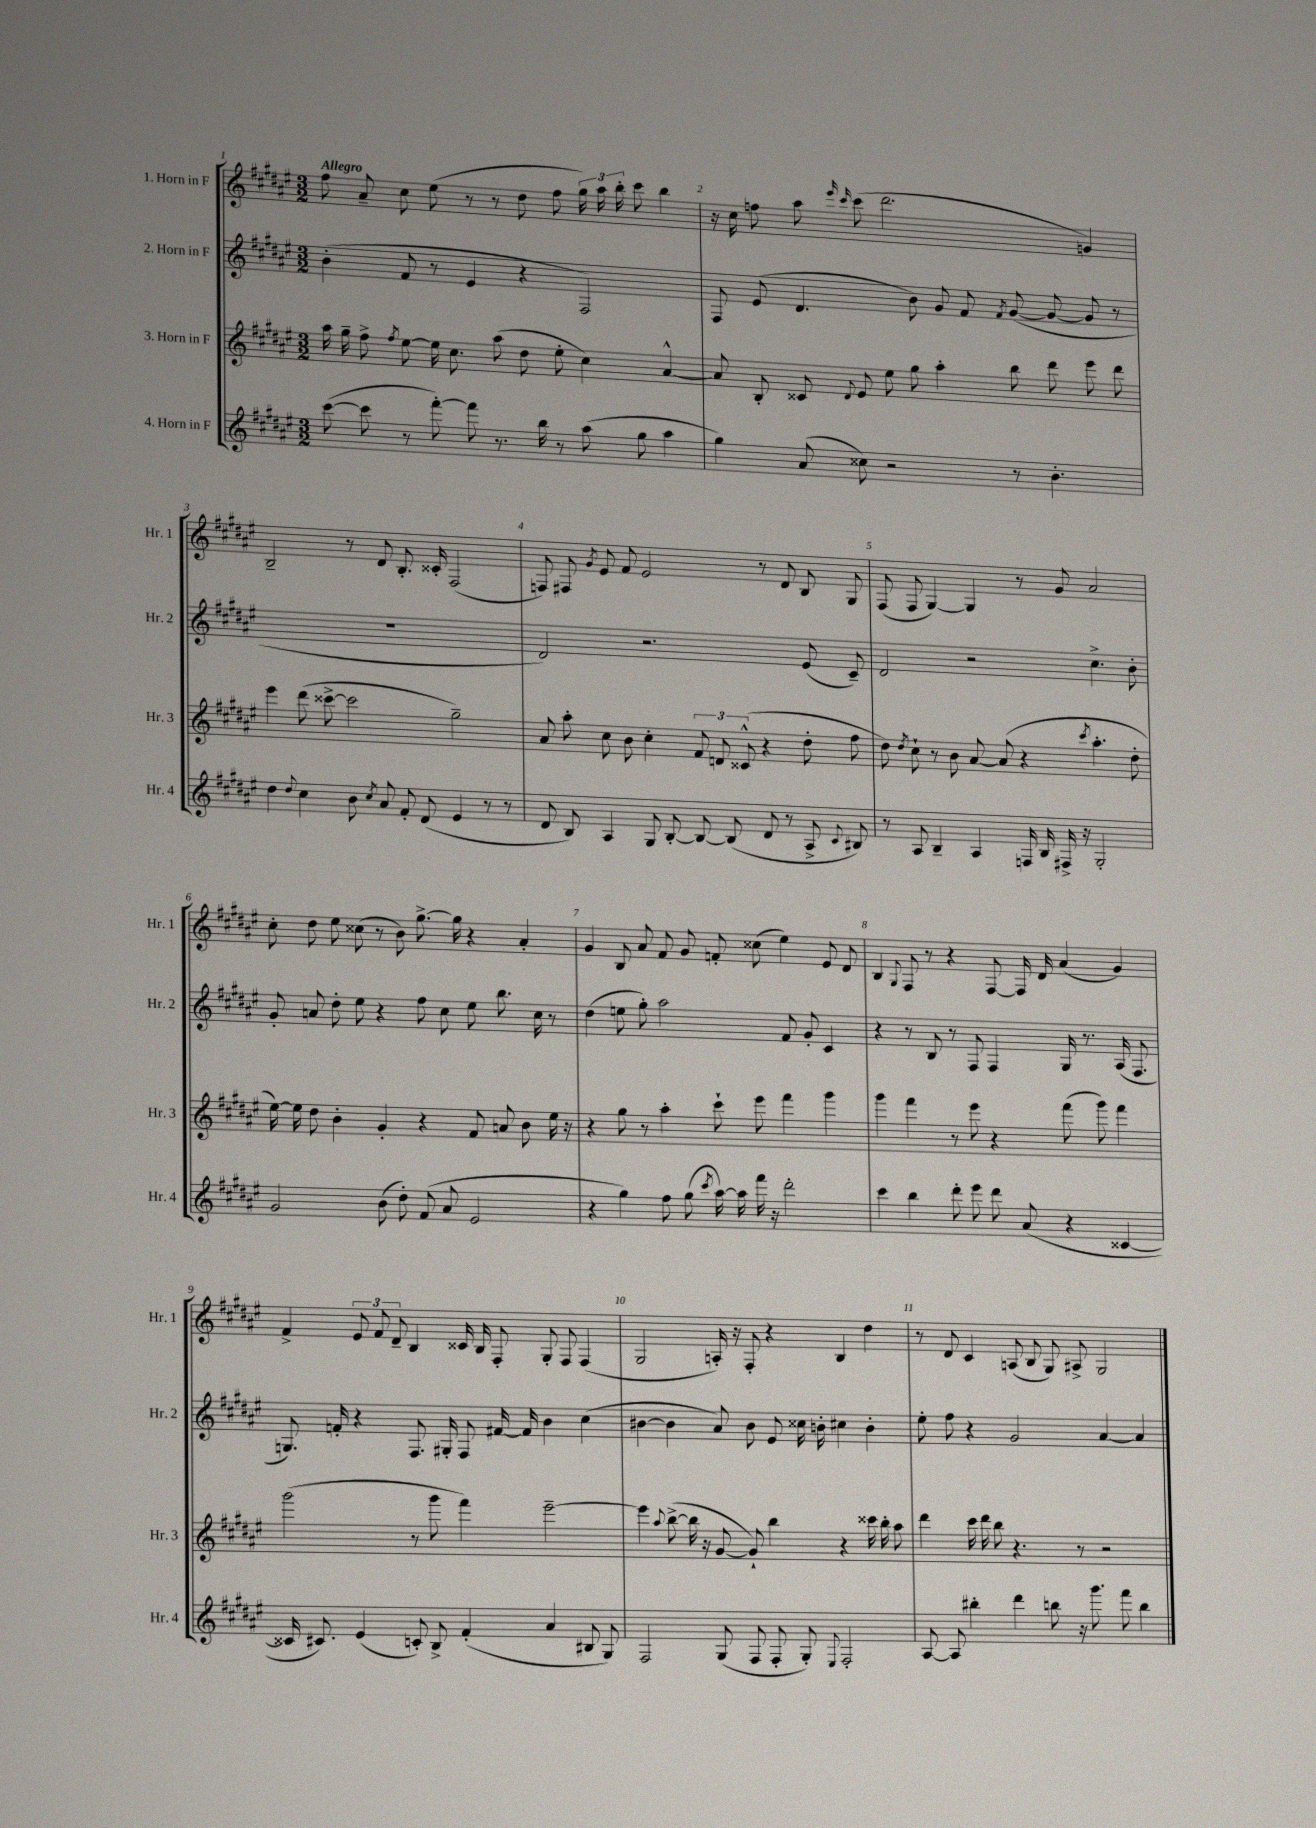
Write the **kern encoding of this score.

**kern	**kern	**kern	**kern
*part4	*part3	*part2	*part1
*staff4	*staff3	*staff2	*staff1
*I"4. Horn in F	*I"3. Horn in F	*I"2. Horn in F	*I"1. Horn in F
*I'Hr. 4	*I'Hr. 3	*I'Hr. 2	*I'Hr. 1
*clefG2	*clefG2	*clefG2	*clefG2
*k[f#c#g#d#a#e#]	*k[f#c#g#d#a#e#]	*k[f#c#g#d#a#e#]	*k[f#c#g#d#a#e#]
*M3/2	*M3/2	*M3/2	*M3/2
=1	=1	=1	=1
!	!	!	!LO:TX:a:B:t=Allegro
([8ccc#\	16aa#\	(4b'\	8ff#\
.	16gg#~\	.	.
8ccc#\]	8ff#^\	.	8a#~/
.	8qff#/	.	.
8r	[8ee#\	8f#/	8cc#\
[8fff#'\)	16ee#\]	8r	(8ee#\
.	8.cc#\	.	.
8fff#\]	.	4e#/	8r
8.r	(8aa#\	.	8r
.	8dd#\	4r	8dd#\
16bb\	.	.	.
8r	8ee#'\	.	8ff#\
(8aa#\	4cc#\)	2F#/)	24gg#\)
.	.	.	24aa#\
.	.	.	24bb'\
8gg#\	.	.	8ccc#\
4aa#\	[4a#^^/	.	4bb\
=2	=2	=2	=2
4gg#\)	8a#/]	8F#/	16r
.	.	.	16cc#\
.	8B'/	(8e#/	8ffn\
(8a#/	8c##X/	4.d#/	8aa#\
.	.	.	16qqeee#/
.	8qqd#/	.	16qqccc#/
8cc##X\)	8e#/	.	(8ccc#\
2r	8ee#\	.	2.ddd#\
.	8gg#\	8b\)	.
.	4aa#'\	8g#/	.
.	.	8f#/	.
.	.	8qf#/	.
8r	8bb\	([8g#/	.
4.b'\	8ddd#\	8g#/_	.
.	8eee#\	8g#/]	4gn/)
.	8ddd#\	8r	.
!!LO:LB:g=z
=3	=3	=3	=3
4dd#\	4eee#\	1.r	2B~/
8qqdd#/	.	.	.
4cc#\	(8ddd#\	.	.
.	[8ccc##X^\	.	.
8b\	2ccc##\]	.	8r
8qcc#/	.	.	.
8a#/	.	.	8d#/
8f#'/	.	.	8.B'/
(8d#/	.	.	.
.	.	.	16c##X'/
4e#/	2gg#~\)	.	(2F#/
8r	.	.	.
8r	.	.	.
=4	=4	=4	=4
8d#/	8a#/	2d#/)	8Fn/)
8B/)	8aa#'\	.	8F#X/
.	.	.	8qg#/
4A#/	8cc#\	.	8e#/
.	8b\	.	8f#/
8G#/	4cc#'\	2.r	2e#/
[8B'/	.	.	.
8B/_	12f#/	.	.
.	12dn/	.	.
(8B/]	.	.	.
.	(12c##X^^/	.	.
8d#/	4r	.	8r
8r	.	.	8d#/
8A#^/	8dd#'\	(8e#/	8B/
8qqc#/	.	.	.
8B#X/)	8ff#\	8c#~/)	8G#/
=5	=5	=5	=5
8r	8dd#\)	2d#/	(8F#/
.	8qdd#/	.	.
8A#/	8cc#`\	.	8F#/
4B~/	8r	.	[4G#/)
.	8b\	.	.
4A#/	[8a#/	2r	4G#/]
.	(8a#/]	.	.
16Fn/	4r	.	8r
16B/	.	.	.
16F#X^/	.	.	8g#/
16r	.	.	.
.	8qccc#/	.	.
2G#'/	4.aa#'\	4.cc#^\	2a#/
.	8dd#'\	8b'\	.
!!LO:LB:g=z
=6	=6	=6	=6
2g#/	[16ee#\)	8g#'/	8cc#'\
.	16ee#\]	.	.
.	8dd#\	8an/	8dd#\
.	4b'\	8dd#'\	8ee#\
.	.	8ee#\	(8cc##X\
(8b\	4g#'/	4r	8r
8dd#'\)	.	.	8b\)
(8f#/	4r	8ff#\	[8.gg#^\
8a#/	.	8cc#\	.
.	.	.	16gg#\]
2e#/	8f#/	8ee#\	4r
.	8an/	8.bb\	.
.	8b\	.	4a#'/
.	.	16cc#\	.
.	16ee#\	8r	.
.	16r	.	.
=7	=7	=7	=7
4r	4r	(4dd#\	4g#/
4gg#\)	8gg#\	8een\	8B/
.	8r	8gg#'\)	8a#/
8ff#\	4aa#'\	2aa#\	8f#/
(8gg#\	.	.	8g#/
8qccc#/	.	.	.
[16aa#\)	8ccc#`\	.	8fn'/
16aa#\]	.	.	.
16fff#\	8eee#\	.	(8cc##X\
16r	.	.	.
2ddd#'\	4fff#\	8f#/	4ee#\)
.	.	8g#'/	.
.	4ggg#\	4c#/	8e#/
.	.	.	8d#/
=8	=8	=8	=8
4ccc#\	4ggg#\	4r	4B/
.	.	.	8qqG#/
4bb\	4fff#\	8r	8F#/
.	.	8B/	8r
8ddd#'\	8r	8r	4r
8eee#\	8eee#\	8F#/	.
8ddd#\	4r	4F#/	[8F#/
(8a#/	.	.	16F#/]
.	.	.	16d#/
4r	(8fff#\	16G#/	(4a#/
.	.	8.r	.
.	8ggg#\)	.	.
[4c##X/	4fff#\	(16A#/	4g#/)
.	.	8.F#/	.
!!LO:LB:g=z
=9	=9	=9	=9
16c##X/]	(2ggg#\	8.Gn/)	4f#^/
8.c#X/)	.	.	.
.	.	16fn'/	.
(4e#/	.	4r	12e#/
.	.	.	12f#/
.	.	.	12d#~/
8cn'/)	8r	8.F#/	4B/
8B^/	8ggg#\	.	.
.	.	16G#X'/	.
(4f#'/	4fff#\)	8F#/	16c##X/
.	.	.	16B/
.	.	[16f#X/	8F#'/
.	.	16f#/]	.
4a#/	[2eee#~\	4b\	8G#'/
.	.	.	8F#/
8B#X/	.	(4cc#\	(4F#/
8G#/)	.	.	.
=10	=10	=10	=10
2F#/	4eee#\]	[4b#X\	2G#/
.	8qqaa#/	.	.
.	([8bb^\	4b#\]	.
.	16bb\]	.	.
.	16r	.	.
(8G#/	[8g#/	8a#/)	16An'/)
.	.	.	16r
8F#/	8g#`/])	8b#\	8F#'/
8F#'/	4bb\	8e#/	4r
8G#'/)	.	16cc##X\	.
.	.	16bn'\	.
8qqE#/	.	.	.
2F#'/	4r	4cc#X\	4B/
.	16ccc##X\	4b'\	4dd#\
.	16bb'\	.	.
.	8aa#\	.	.
=11	=11	=11	=11
[8A#/	4ddd#\	8ee#'\	8r
8A#/]	.	8ff#\	8d#/
4bb#X'\	16ccc#\	4r	4c#/
.	16ddd#\	.	.
.	8bb\	.	.
4ddd#\	4.r	2g#/	(8An/
.	.	.	8B/
8bbn\	.	.	8G#/)
16r	8r	.	8A#X^/
8.ggg#\	.	.	.
.	2r	[4a#/	2G#/
8fff#\	.	.	.
4bb\	.	4a#/]	.
==	==	==	==
*-	*-	*-	*-
